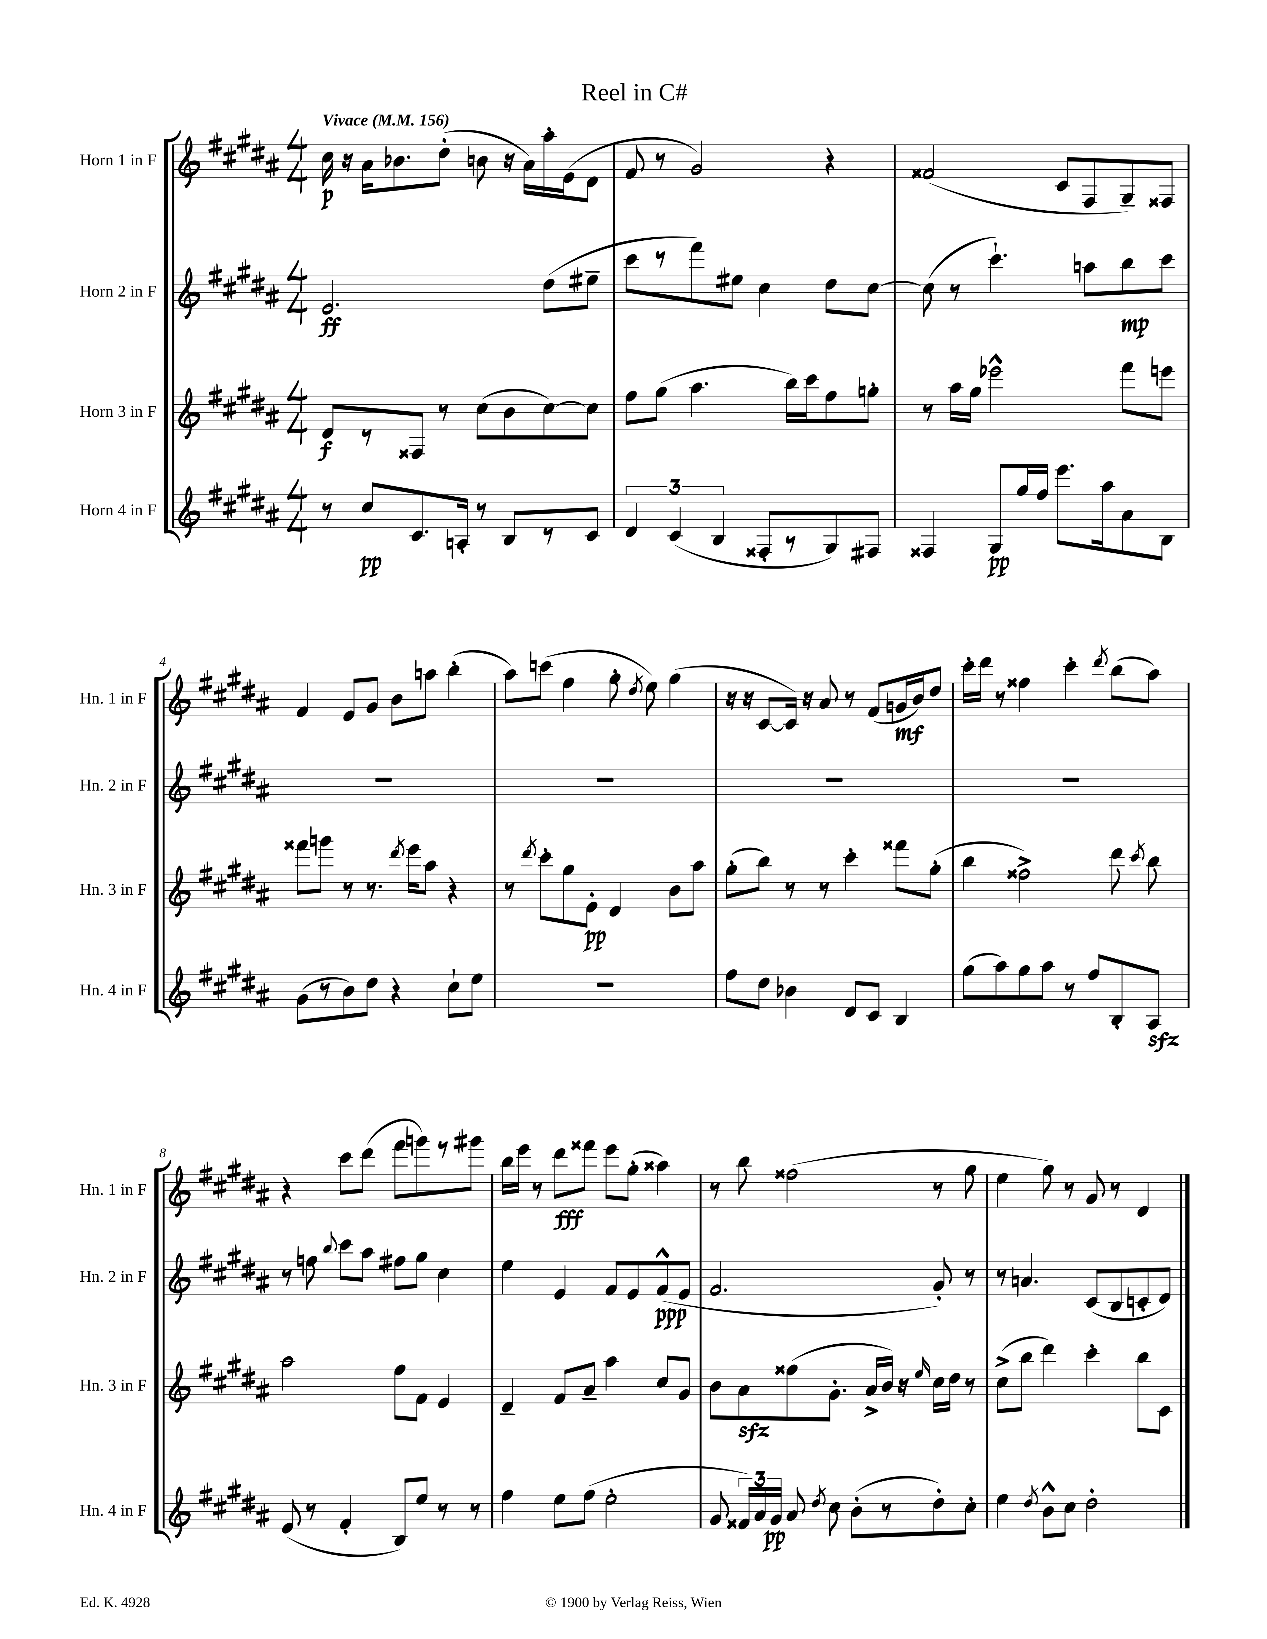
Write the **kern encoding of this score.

**kern	**kern	**kern	**kern
*staff4	*staff3	*staff2	*staff1
*clefG2	*clefG2	*clefG2	*clefG2
*k[f#c#g#d#a#]	*k[f#c#g#d#a#]	*k[f#c#g#d#a#]	*k[f#c#g#d#a#]
*M4/4	*M4/4	*M4/4	*M4/4
*MM156	*MM156	*MM156	*MM156
8r	8d#	2.e	16cc#
.	.	.	16r
8cc#	8r	.	16a#
.	.	.	8.b-
8.c#	8F##	.	.
.	8r	.	(8dd#'
16A'	.	.	.
8r	(8cc#	.	8b
8B	8b	.	16r
.	.	.	16a#)
8r	[8cc#)	(8dd#	16aa#'
.	.	.	(16e
8c#	8cc#]	8ee#~	8d#
=	=	=	=
6d#	8ff#	8ccc#	8f#
.	(8gg#	8r	8r
(6c#	.	.	.
.	4.aa#	8fff#)	2g#)
6B	.	.	.
.	.	8ee#	.
8F##'	.	4cc#	.
8r	16bb)	.	.
.	16ccc#	.	.
8G#)	8ff#	8dd#	4r
8F#	8gg'	[8cc#	.
=	=	=	=
4F##	8r	(8cc#]	(2f##
.	16aa#	8r	.
.	16gg#	.	.
8G#	2eee-^^	4.ccc#`)	.
16gg#	.	.	.
16ff#	.	.	.
8.eee	.	.	8c#
.	.	8aa	8F#
16aa#	.	.	.
8a#	8fff#	8bb	8G#~)
8B	8eee	8ccc#	8F##
=	=	=	=
(8g#	8fff##	1r	4f#
8r	8ggg	.	.
8b)	8r	.	8e
8dd#	8.r	.	8g#
4r	.	.	8b
.	8qddd#	.	.
.	16eee	.	.
.	8aa#	.	8aa
8cc#`	4r	.	(4bb'
8ee	.	.	.
=	=	=	=
1r	8r	1r	8aa#)
.	8qddd#	.	.
.	8ccc#'	.	(8ccc
.	8gg#	.	4ff#
.	8e'	.	.
.	4d#	.	8gg#'
.	.	.	8qdd#
.	.	.	8ee)
.	8b	.	(4gg#
.	8aa#	.	.
=	=	=	=
8ff#	(8gg#'	1r	16r
.	.	.	16r
8dd#	8bb)	.	[8c#
4b-	8r	.	16c#])
.	.	.	16r
.	8r	.	8a#
8d#	4ccc#'	.	8r
8c#	.	.	(8f#
4B	8fff##	.	16g
.	.	.	16b)
.	(8gg#'	.	8dd#
=	=	=	=
(8gg#	4bb	1r	16ccc#'
.	.	.	16ddd#
8aa#)	.	.	8r
8gg#	2ff##^)	.	4ff##
8aa#	.	.	.
8r	.	.	4ccc#'
8ff#	.	.	.
.	.	.	8qddd#
8B'	8ddd#	.	(8bb
.	8qccc#	.	.
8A#	8bb	.	8aa#)
=	=	=	=
(8e	2aa#	8r	4r
8r	.	8ff	.
.	.	8qqbb	.
4f#'	.	8ccc#	8ccc#
.	.	8aa#	(8ddd#
8B)	8ff#	8ff#	8fff#
8ee	8f#	8gg#	8ggg)
8r	4e	4cc#	8r
8r	.	.	8ggg#
=	=	=	=
4ff#	4d#~	4ee	16bb
.	.	.	16eee
.	.	.	8r
8ee	8f#	4e	8ddd#
(8ff#	8a#~	.	8fff##
2ee'	4aa#	8f#	8eee
.	.	8e	(8gg#'
.	8cc#	(8f#^^	4aa##)
.	8g#	8e	.
=	=	=	=
8g#	8b	2.f#	8r
24f##)	8a#	.	8bb
24a#	.	.	.
24g#	.	.	.
8a#	(8ff##	.	(2ff##
8qdd#	.	.	.
8cc#	8.g#'	.	.
(8b'	.	.	.
.	16a#^	.	.
8r	16b)	.	.
.	16r	.	.
.	16qqee	.	.
8dd#')	16cc#	8g#')	8r
.	16dd#	.	.
8cc#'	8r	8r	8gg#
=	=	=	=
4ee	(8cc#^	8r	4ee
.	8bb	4.a	.
8qdd#	.	.	.
8b^^	4ddd#)	.	8gg#)
8cc#	.	.	8r
2dd#'	4ccc#'	(8c#	8g#
.	.	8B	8r
.	8bb	8c'	4d#
.	8c#	8d#)	.
==	==	==	==
*-	*-	*-	*-
